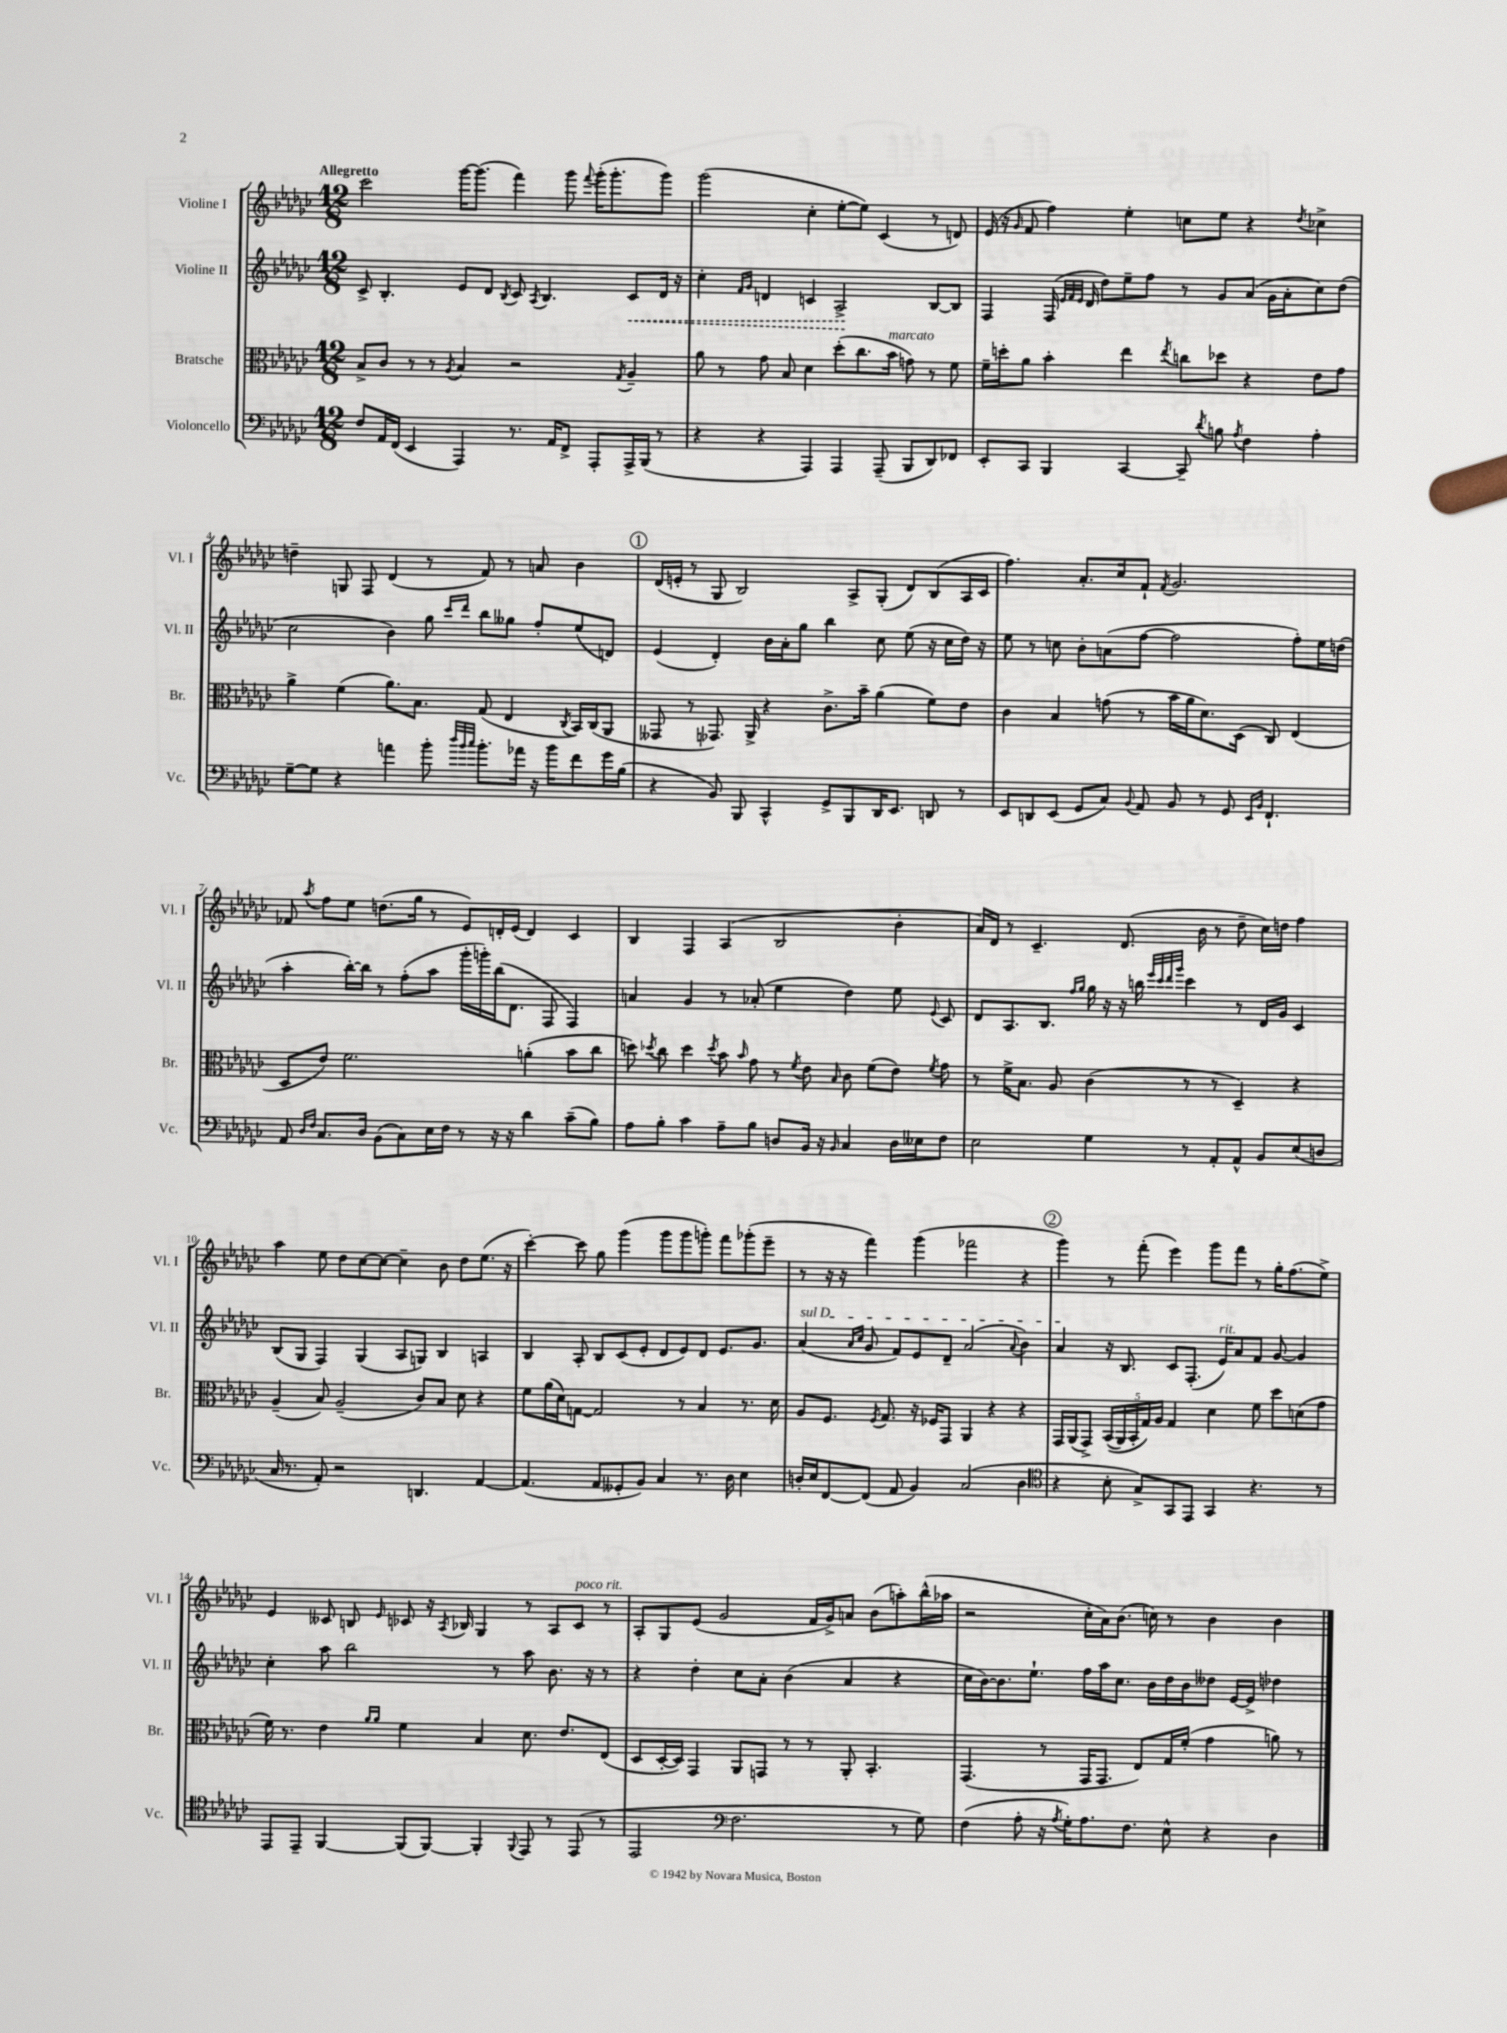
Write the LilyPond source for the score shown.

<<
\new StaffGroup <<
\new Staff = "s0" \with { instrumentName = "Violine I" shortInstrumentName = "Vl. I" } {
    \clef treble \key ges \major \numericTimeSignature \time 12/8 \tempo "Allegretto"
    \autoBeamOff ces'''2 ges'''16[~ ges'''8.]( f'''4) ges'''8 \appoggiatura { f'''8 } ges'''16[-.( ges'''8.-. ges'''8]) |
    ges'''2( ces''4-. ees''8[~-. ees''8]) ces'4( r8 d'8) |
    ees'16( r16 \grace { ges'16 } f'8 f''4) ees''4-. c''8[ ees''8] r4 \acciaccatura { des''8 } ces''4-> |
    d''4-- g8 f8 des'4( r8 f'8) r8 a'8 bes'4 |
    \mark \markup { \circle "1" } des'16[( e'16]-. r8 ges8 bes2) aes8[-> ges8]-.( des'8[) bes8( aes16 ces'16] |
    f''4.) aes'8.[-. ces''16 f'8]-! \acciaccatura { f'8 } ges'2. |
    fes'8 \acciaccatura { aes''8 } f''8[ ees''8] d''8.[( ges''16] r8 ees'8[) d'16-. ees'16]( d'4) ces'4 |
    bes4 f4 aes4( bes2 bes'4-. |
    aes'16[) des'16] r8 ces'4.-- des'8.( bes'16 r8 des''8-- ces''16[) d''16] f''4 |
    aes''4 ees''8 des''8[ ces''8~ ces''8]~ ces''4-- bes'8 des''8[ ees''8.]( r16 |
    ces'''4~-.) ces'''8 ges''8 ges'''4( ges'''8[ ges'''8 g'''8]-.) f'''8[ ges'''8-.( ees'''8]-- |
    r8 r16 r16 f'''4) ges'''4( fes'''2 r4 |
    \mark \markup { \circle "2" } ges'''4) r8 f'''8-.( ees'''4) ges'''8[ f'''8] r8 ges''16[-. f''8.( ees''8]->) |
    ees'4 ceses'8 b8 \grace { ees'16 } ces'8 r16 \acciaccatura { aes8 } bes16 ges4 r8 aes8[ ces'8]^\markup { \italic "poco rit." } r8 |
    aes8[-. ges8 ees'8]( ges'2 f'16[ ges'16->) a'8] bes'8[( a''8-.) bes''16-^( aes''16] |
    r2 ces''16[-. aes'16) bes'8.]( c''16) r8 bes'4 bes'4 \bar "|." |
}
\new Staff = "s1" \with { instrumentName = "Violine II" shortInstrumentName = "Vl. II" } {
    \clef treble \key ges \major \numericTimeSignature \time 12/8
    \autoBeamOff ces'8-> bes4.-. ees'8[ des'8] \acciaccatura { bes8 } ces'8 \acciaccatura { aes8 } bes4. \once \override Hairpin.style = #'dashed-line ces'8[\< des'16] r16 |
    ces''4-. \grace { f'16[ ges'16] } d'4 c'4 aes2->\! bes8[~ bes8] |
    f4 f16( \grace { ees'32[ f'32 ees'32] } des'16 des''8[) ees''8-- f''8] r8 ges'8[ aes'8]( ges'16[ aes'16-. ces''8) des''8]( |
    ces''2 bes'4) ges''8 \grace { ces'''16[ des'''16] } bes''8[ geses''8] f''8[-. ees''8( d'8]) |
    \mark \markup { \circle "1" } ees'4( des'4-.) bes'16[ aes'16-. ges''8] bes''4 ces''8 ees''8( r16 ces''16[ des''16]) r16 |
    ees''8 r8 c''8 bes'8[-. a'8( f''8]~ f''2 f''8[-.) ees''16 d''16]( |
    aes''4-. bes''16[~-.) bes''16] r8 f''8[-.( aes''8] ges'''16[-. g'''16-.) bes''16( des'8.] f8 f4) |
    a'4 ges'4 r8 aes'8-.( ees''4 des''4) ees''8 \appoggiatura { ees'8 } ces'8 |
    des'8[ aes8. bes8.] \grace { f''16[ ges''16] } ges''16 r16 r16 b''16 \grace { ees'''32[ ces'''32 des'''32 ges'''32] } ces'''4 r8 des'16[ ges'16] ces'4 |
    bes8[( ges8] f4) ges4( aes8[ g8]) bes4 a4 |
    bes4 aes8-. bes8[ ces'8( ees'8]-. des'8[ ees'8) des'8] ees'8.[ ges'8.] |
    \once \override TextSpanner.bound-details.left.text = \markup { \italic "sul D" } aes'4\startTextSpan( \grace { aes'16[ ces''16] } ges'8 f'8[) ees'8 des'8]-- aes'2( \appoggiatura { aes'8 } bes'4) |
    \mark \markup { \circle "2" } aes'4\stopTextSpan r16 bes8. ces'8[ f8.]-.( ees'16[^\markup { \italic "rit." }) aes'8 f'8] ges'8~ ges'4 |
    ces''4-. aes''8 bes''2 r8 aes''8 bes'8. r16 r8 |
    r4 des''4-. ces''8[ aes'8]-. bes'4( aes'4 r4 |
    ces''16[ bes'16~) bes'8. ees''8.]-! f''16[ aes''16 ces''8.] bes'16[ des''16 bes'16 deses''8] ees'16[~ ees'16]-> des''4 \bar "|." |
}
\new Staff = "s2" \with { instrumentName = "Bratsche" shortInstrumentName = "Br." } {
    \clef alto \key ges \major \numericTimeSignature \time 12/8
    \autoBeamOff bes8[-> ces'8] r8 r8 \acciaccatura { aes8 } bes4 r2 \acciaccatura { ges8 } aes4-- |
    aes'8 r8 ges'8 bes8 des'4 des''8[-.( ces''8. bes'16]^\markup { \italic "marcato" } g'8) r8 f'8 |
    f'16[-- d''16-. aes'8] bes'4-. ees''4 \acciaccatura { ees''8 } c''8[ des''8] r4 ees'8[ ges'8] |
    aes'4-> f'4( aes'8.[) bes8.] ges8( ees4 \acciaccatura { ces8 } bes,16[) ces16( aes,8] |
    \mark \markup { \circle "1" } geses,8 r8 ges,8.) aes,16-> r4 ces'8.[-> bes'16]-- aes'4( f'8[) ees'8] |
    ces'4 bes4 g'8( r8 bes'16[ aes'16 des'8.) des16]( ces8) ees4( |
    des8[ ees'8]) f'2. a'4-.( bes'8[ ces''8] |
    d''8) \acciaccatura { des''8 } ces''8 des''4 \acciaccatura { des''8 } bes'8 \grace { bes'16 } ges'8 r8 \acciaccatura { f'8 } ees'8 \grace { bes16 } ces'8 f'8[( ees'8]) \acciaccatura { f'8 } ges'8 |
    r8 f'16[-> bes8.] aes8 ces'4( r8 r8 des4--) r4 |
    aes4--( bes8) aes2--( ces'8[) bes8] des'8 r4 |
    f'8[ aes'16( des'16) g8]~ g2 r8 bes4 r8. des'16 |
    aes8[ f8.] \acciaccatura { f8 } ges8. r16 fes16[ ges,8] aes,4 r4 r4 |
    \mark \markup { \circle "2" } ges,16[ aes,16( ges,8]->) \tuplet 5/4 { bes,16[(\( aes,16) bes,16-. ges16\) aes16] } ges4 des'4 f'8 des''8[ d'8( ges'8] |
    f'16) r8. ees'4 \grace { aes'16[ aes'16] } f'4 bes4 des'8. ees'8.[ ees8]( |
    des8[ des16~-. des16]) ges,4 aes,8[ g,8] r8 r8 aes,8-. bes,4.-. |
    ges,4.( r8 ges,16[ ges,8.] ees8[) ges16 f'16]-.( ges'4 a'8) r8 \bar "|." |
}
\new Staff = "s3" \with { instrumentName = "Violoncello" shortInstrumentName = "Vc." } {
    \clef bass \key ges \major \numericTimeSignature \time 12/8
    \autoBeamOff f8[ aes,16 f,16]( ees,4 aes,,4) r8. aes,16[ f,8]-> aes,,8[-. aes,,16-> bes,,16]( r8 |
    r4 r4 aes,,4) aes,,4 aes,,8--( bes,,8[ des,8) fes,8] |
    ees,8[-. ces,8] bes,,4 ces,4~ ces,8-- \acciaccatura { des'8 } b8 \acciaccatura { aes8 } f4 aes4-. |
    ges8[~-- ges8] r4 a'4 bes'8-. \grace { des''32[ bes'32 ces''32] } bes'8.[-. aes'16] r16 bes'16[ f'8 ges'16 bes16]( |
    \mark \markup { \circle "1" } r4 bes,8) bes,,8 ces,4-^ ges,8[-> bes,,8 des,16 ees,8.] d,8 r8 |
    ees,8[ d,8 ees,8]( ges,8[ ces8]) \appoggiatura { bes,8 } aes,8 bes,8 r8 ges,8 \grace { ees,16[ bes,16] } f,4.-! |
    aes,8 \grace { des16[ f16] } ces8.[ des16] bes,8[( ces8) ees16 f16] r8 r16 r16 des'4 ces'8[--( bes8]) |
    aes8[ bes8]-. ces'4 aes8[-- bes8] d8[ bes,16] r16 \grace { bes,16 } ces4 d16[ eeses16 f8] |
    ees2 ges4 r8 aes,8[-. aes,8]-^ bes,8[ ees8( d8] |
    ces16 r8. aes,8-.) r2 d,4. aes,4~ |
    aes,4.( aes,8[ geses,8-. bes,8]) ces4 r8. des16 ees4 |
    d16[-. ees16 f,8~ f,8]( aes,8 bes,4) ces2( d4 |
    \mark \markup { \circle "2" } \clef tenor r4 bes8-. ges8[->) ges,8 ees,8] ges,4 r4. r8 |
    ees,8[ ees,8]-- f,4~ f,8[( f,8]~) f,4-. \appoggiatura { f,8 } ees,8 r8 ees,8( r8 |
    ees,2 \clef bass f2. r8 ges8) |
    f4( aes8-. r16 \acciaccatura { aes8 } ges16[-.) aes8. f8.] ees8-^ r4 des4 \bar "|." |
}
>>
>>
